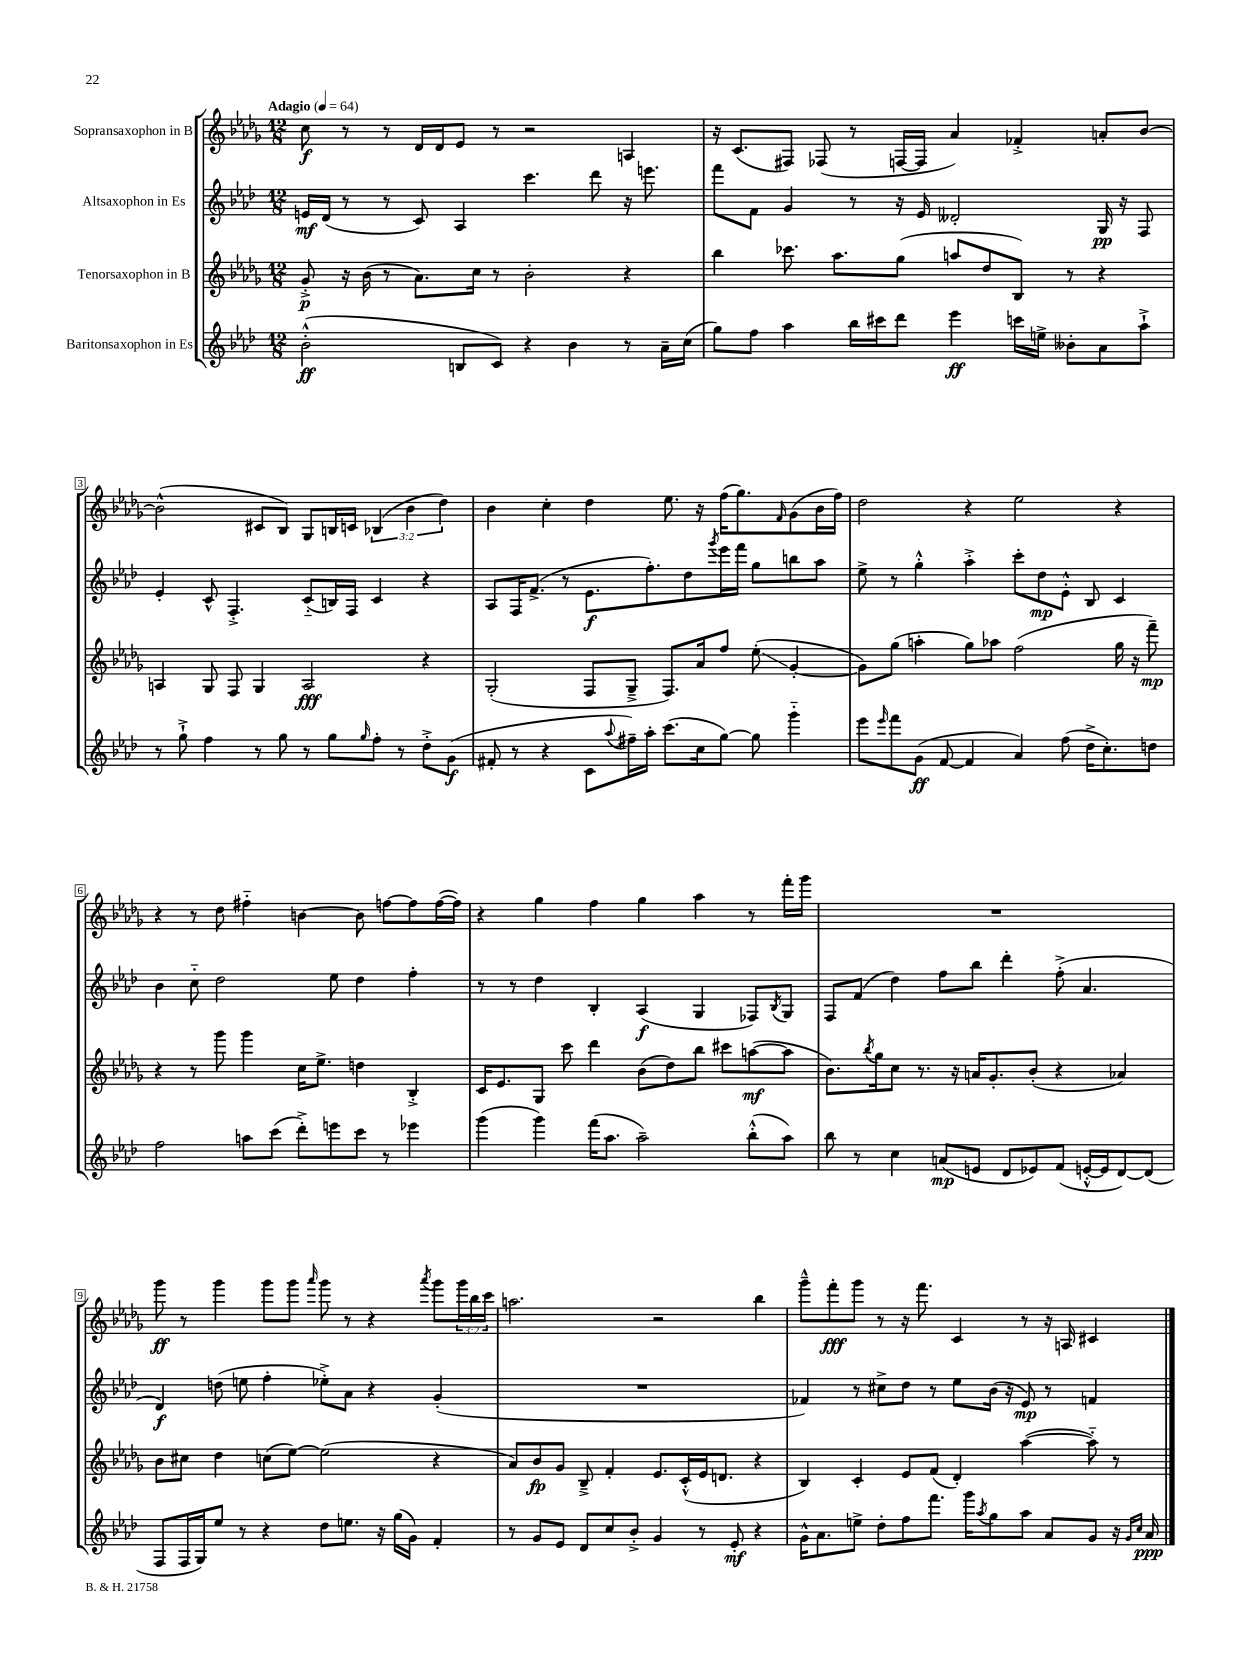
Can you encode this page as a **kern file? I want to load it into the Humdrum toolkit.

**kern	**kern	**kern	**kern
*staff4	*staff3	*staff2	*staff1
*clefG2	*clefG2	*clefG2	*clefG2
*k[b-e-a-d-]	*k[b-e-a-d-g-]	*k[b-e-a-d-]	*k[b-e-a-d-g-]
*M12/8	*M12/8	*M12/8	*M12/8
*MM64	*MM64	*MM64	*MM64
(2b-'^^	8g-'^	16e	8cc
.	.	(16d-	.
.	16r	8r	8r
.	(16b-	.	.
.	8r	8r	8r
.	8.a-)	8c)	16d-
.	.	.	16d-
8B	.	4A-	8e-
.	16cc	.	.
8c)	8r	.	8r
4r	2b-'	4.ccc	2r
4b-	.	.	.
.	.	8ddd-	.
8r	4r	16r	4A
.	.	8.eee	.
16a-~	.	.	.
(16cc	.	.	.
=	=	=	=
8gg)	4bb-	8fff	16r
.	.	.	(8.c
8ff	.	8f	.
4aa-	8.ccc-	4g	8F#)
.	.	.	(8F-
.	8.aa-	.	.
16bb-	.	8r	8r
16ccc#	.	.	.
8ddd-	(8gg-	16r	[16F
.	.	16e-	16F]
4eee-	8aa	2d--'	4a-)
.	8dd-	.	.
16ccc	8B-)	.	4f-'^
16ee^	.	.	.
8b--'	8r	.	.
8a-	4r	16G	8a'
.	.	16r	.
8aa-`^	.	8F	[8b-
=	=	=	=
8r	4A	4e-'	(2b-^^]
8gg`^	.	.	.
4ff	8G-	8c^^	.
.	8F	4.F'^	.
8r	4G-	.	8c#
8gg	.	.	8B-)
8r	2A	(8c'~	8G-
8gg	.	16B)	16B
.	.	16F	16c
16qqgg	.	.	.
8ff'	.	4c	(6B-
8r	.	.	.
.	.	.	6b-
8dd-'^	4r	4r	.
.	.	.	6dd-)
(8g	.	.	.
=	=	=	=
8f#'	(2G-'	8A-	4b-
8r	.	16F	.
.	.	(8.f^	.
4r	.	.	4cc'
.	.	8r	.
8c	8F	8.e-	4dd-
8qqaa-	.	.	.
16ff#~)	8G-~^	.	.
16aa-'	.	8.ff')	.
(8.ccc	8.F)	.	8.ee-
.	.	8dd-	.
16cc	16a-	.	16r
.	.	8qggg	.
[8gg)	8ff	16eee-	(16ff
.	.	16fff	8.gg-)
8gg]	(8ee-'	8gg	.
.	.	.	16qqf
4ggg'~	[4g-'	8bb	(8g-
.	.	8aa-	16b-
.	.	.	16ff)
=	=	=	=
8eee-	8g-])	8ee-^	2dd-
16qqeee-	.	.	.
8fff	(8gg-	8r	.
(8g	4aa'	4gg'^^	.
[8f	.	.	.
4f]	8gg-)	4aa-'^	4r
.	8aa-	.	.
4a-)	(2ff	8ccc'	2ee-
.	.	8dd-	.
(8ff	.	8e-'^^	.
16dd-^	.	8B-	.
8.cc')	.	.	.
.	16gg-	4c	4r
.	16r	.	.
8dd	8fff~)	.	.
=	=	=	=
2ff	4r	4b-	4r
.	8r	8cc'~	8r
.	8ggg-	2dd-	8dd-
8aa	4ggg-	.	4ff#'~
(8ccc	.	.	.
8ddd-'^)	16cc	.	[4b
.	8.ee-^	.	.
8eee	.	8ee-	.
8ccc	4dd	4dd-	8b]
8r	.	.	[8ff
4eee-	4B-'^	4ff'	8ff]
.	.	.	([16ff
.	.	.	16ff])
=	=	=	=
(4ggg	16c	8r	4r
.	8.e-	.	.
.	.	8r	.
4ggg)	8G-	4dd-	4gg-
.	8ccc	.	.
(16fff	4ddd-	4B-'	4ff
8.aa-	.	.	.
2aa-~)	(8b-	(4A-	4gg-
.	8dd-)	.	.
.	8bb-	4G	4aa-
.	8ccc#	.	.
(8bb-'^^	([8aa	8F-)	8r
.	.	8qB-	.
8aa-)	8aa]	8G	16fff'
.	.	.	16ggg-
=	=	=	=
8bb-	8.b-)	8F	1.r
8r	.	(8f	.
.	8qbb-	.	.
.	16gg-	.	.
4cc	8cc	4dd-)	.
.	8.r	.	.
(8a	.	8ff	.
.	16r	.	.
8e	16a	8bb-	.
.	8.g-'	.	.
8d-	.	4ddd-'	.
8e-)	(8b-'	.	.
(8f	4r	(8ff'^	.
[16e'^^	.	4.a-	.
16e]	.	.	.
[8d-)	4a-)	.	.
(8d-]	.	.	.
=	=	=	=
8F	8b-	4d-)	8ggg-
16F	8cc#	.	8r
16G)	.	.	.
8ee-	4dd-	(8dd	4ggg-
8r	.	8ee	.
4r	(8cc	4ff'	8ggg-
.	[8ee-)	.	8ggg-
.	.	.	16qqaaa-
8dd-	(2ee-]	8ee-'^)	8ggg-
8.ee	.	8a-	8r
.	.	4r	4r
16r	.	.	.
(16gg	.	.	.
16g)	.	.	.
.	.	.	8qaaa-
4f'	4r	(4g'	8ggg-
.	.	.	24ggg-
.	.	.	24bb-
.	.	.	24ccc
=	=	=	=
8r	8a-)	1.r	2.aa
8g	8b-	.	.
8e-	8g-	.	.
8d-	8B-~^	.	.
8cc	4f'	.	.
8b-'^	.	.	.
4g	8.e-	.	2r
.	(16c'^^	.	.
8r	16e-	.	.
.	8.d	.	.
8e-'	.	.	.
4r	4r	.	4bb-
=	=	=	=
16g^^	4B-)	4f-)	8ggg-~^^
8.a-	.	.	.
.	.	.	8fff'
8ee^	4c'	8r	8ggg-
8dd-'	.	8cc#^	8r
8ff	8e-	8dd-	16r
.	.	.	8.fff
8.fff	(8f	8r	.
.	4d-')	8ee-	4c
16ggg	.	.	.
8qaa-	.	.	.
8gg	.	(16b-	.
.	.	16r	.
8aa-	([4aa-	8e-)	8r
8a-	.	8r	16r
.	.	.	16A
8g	8aa-'~])	4f	4c#
16r	8r	.	.
16qqg	.	.	.
16qqcc	.	.	.
16a-	.	.	.
==	==	==	==
*-	*-	*-	*-
